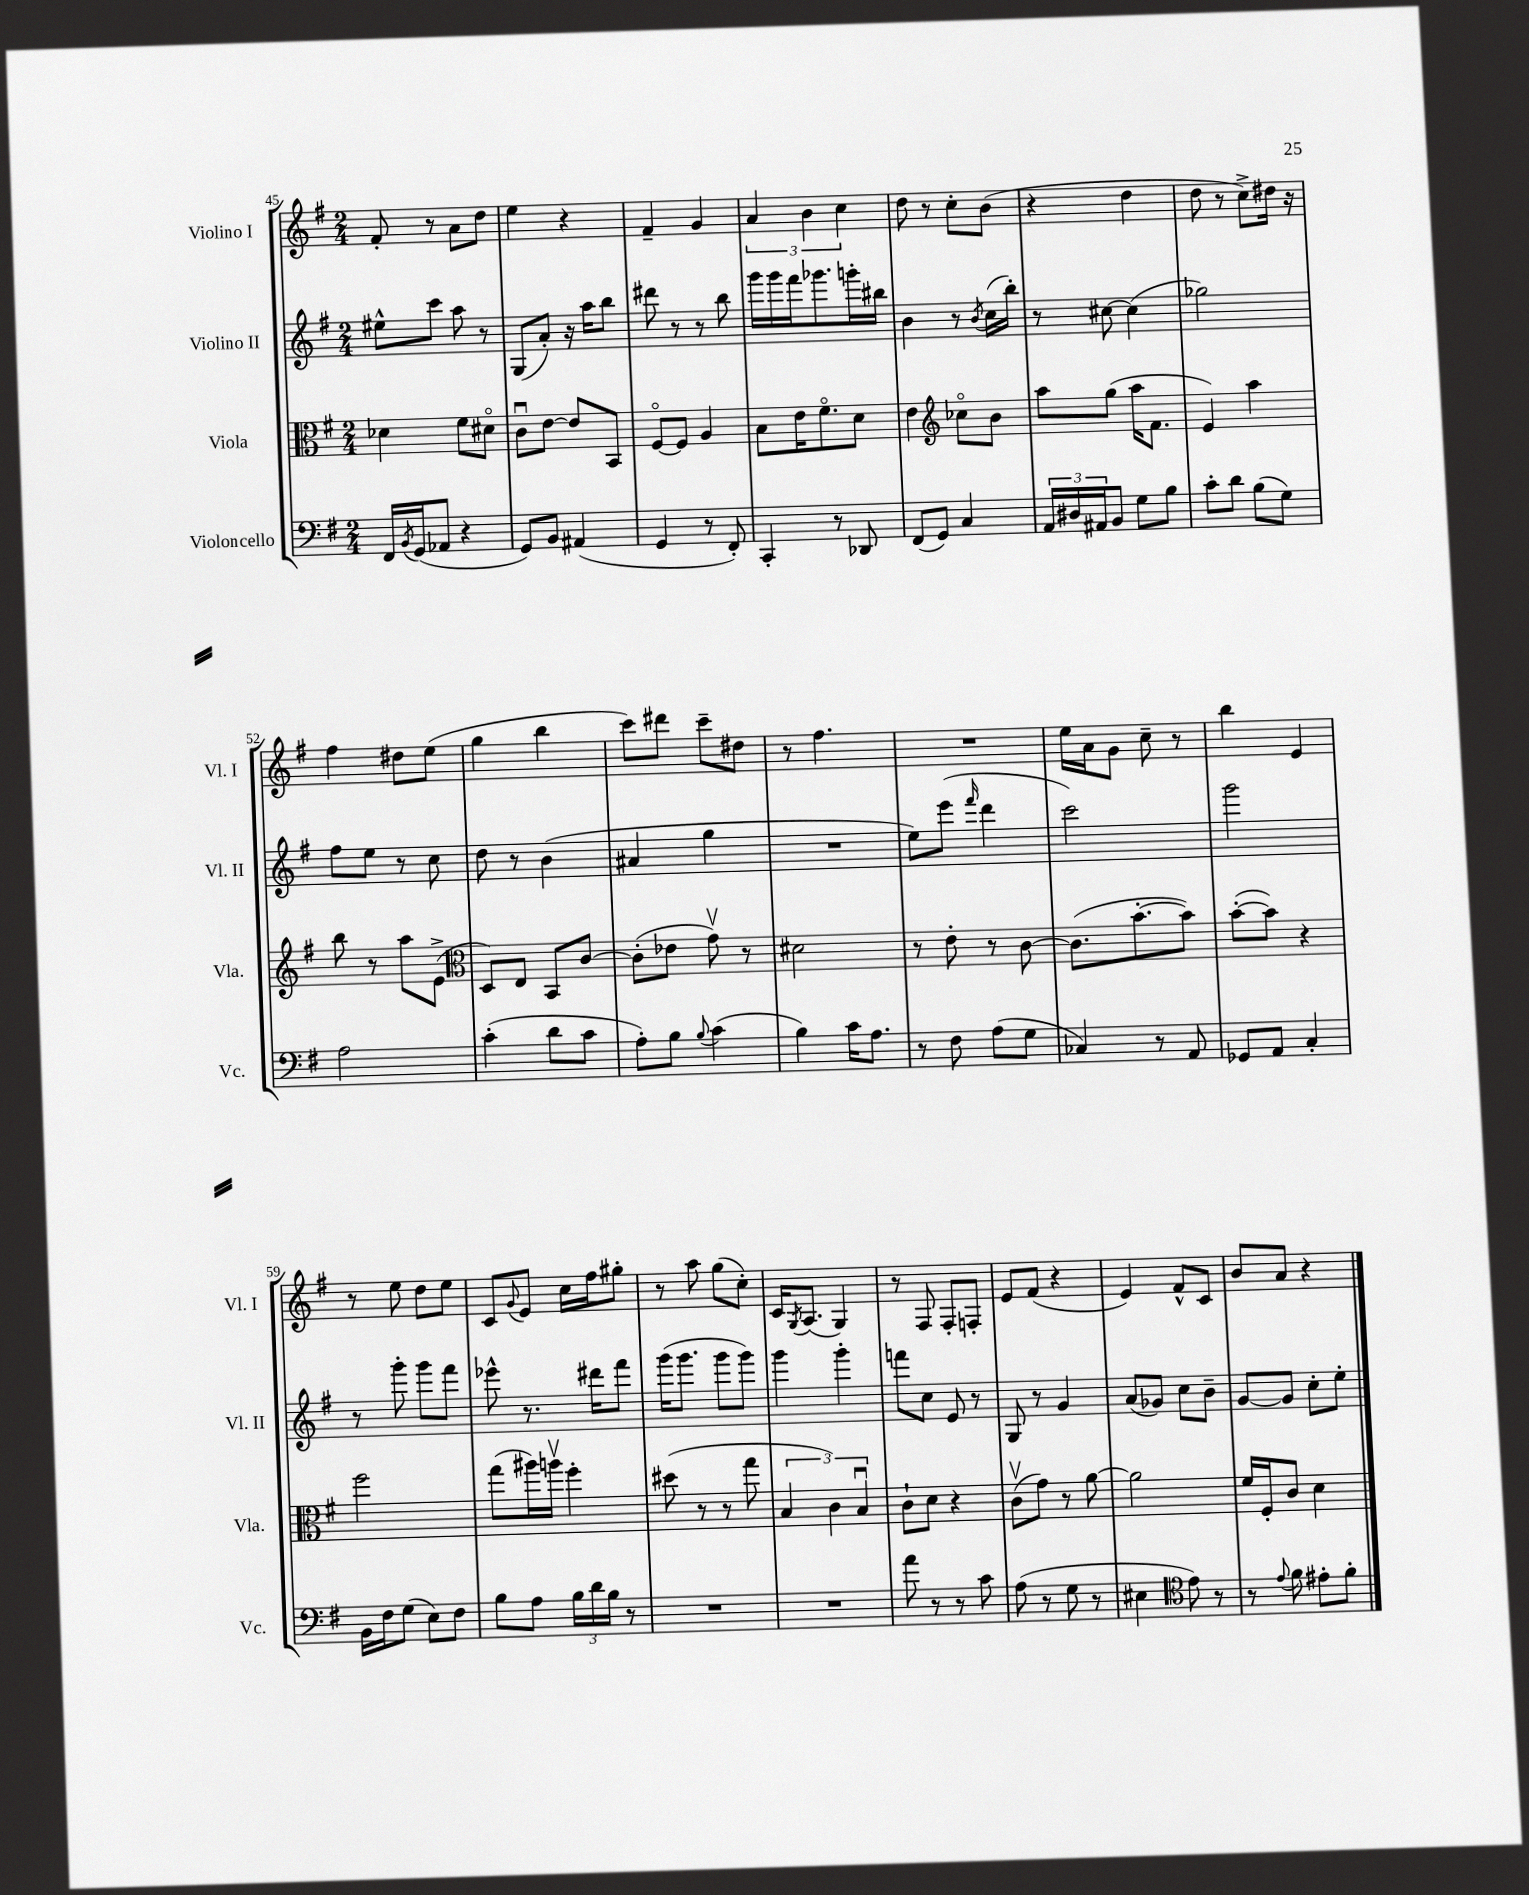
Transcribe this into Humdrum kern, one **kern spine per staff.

**kern	**kern	**kern	**kern
*staff4	*staff3	*staff2	*staff1
*clefF4	*clefC3	*clefG2	*clefG2
*k[f#]	*k[f#]	*k[f#]	*k[f#]
*M2/4	*M2/4	*M2/4	*M2/4
16FF#	4d-	8ee#^^	8f#'
8qBB	.	.	.
(16GG	.	.	.
8AA-	.	8ccc	8r
4r	8f#	8aa	8a
.	8d#o	8r	8dd
=	=	=	=
8GG)	8cu	(8G	4ee
8BB	[8e	8a')	.
(4AA#	8e]	16r	4r
.	.	16aa	.
.	8BB	8bb	.
=	=	=	=
4GG	[8F#o	8ddd#	4f#~
.	8F#]	8r	.
8r	4A	8r	4g
8FF#')	.	8bb	.
=	=	=	=
4CC'	8B	16ggg	6a
.	.	16ggg	.
.	16e	16fff#	.
.	.	.	6b
.	8.f#o	8.ggg-	.
8r	.	.	.
.	.	.	6cc
8DD-	8d	16ggg'	.
.	.	16bb#	.
=	=	=	=
(8FF#	4e	4b	8dd
8GG)	.	.	8r
*	*clefG2	*	*
4C	8cc-o	8r	8cc'
.	.	8qb	.
.	8b	(16cc	(8b
.	.	16bb')	.
=	=	=	=
24AA	8aa	8r	4r
24D#	.	.	.
24AA#	.	.	.
8BB	(8gg	[8cc#	.
8G	16aa	(4cc#]	4dd
.	8.f#	.	.
8B	.	.	.
=	=	=	=
8c'	4e)	2gg-)	8dd
8d	.	.	8r
(8B	4aa	.	8cc^)
8G)	.	.	16dd#
.	.	.	16r
=	=	=	=
2A	8bb	8ff#	4ff#
.	8r	8ee	.
.	8aa	8r	8dd#
.	(8e^	8cc	(8ee
=	=	=	=
*	*clefC3	*	*
(4c'	8D)	8dd	4gg
.	8E	8r	.
8d	8BB	(4b	4bb
8c	[8c	.	.
=	=	=	=
8A')	(8c']	4a#	8ccc)
8B	8e-	.	8ddd#
8qqB	.	.	.
(4c	8gv)	4gg	8ccc~
.	8r	.	8dd#
=	=	=	=
4B)	2d#	2r	8r
.	.	.	4.ff#
16c	.	.	.
8.A	.	.	.
=	=	=	=
8r	8r	8ee)	2r
8F#	8e'	(8eee	.
.	.	16qqfff#	.
(8A	8r	4ddd	.
8G	[8c	.	.
=	=	=	=
4C-)	(8.c]	2ccc)	16ee
.	.	.	16a
.	.	.	8g
.	[8.b'	.	.
8r	.	.	8cc~
8AA	8b])	.	8r
=	=	=	=
8GG-	([8b'	2ggg	4bb
8AA	8b])	.	.
4C'	4r	.	4e
=	=	=	=
16BB	2ff#	8r	8r
16F#	.	.	.
(8G	.	8ggg'	8ee
8E)	.	8ggg	8dd
8F#	.	8fff#	8ee
=	=	=	=
8B	(8gg	8eee-^^	8c
.	.	.	8qqg
8A	16aa#)	8.r	8e
.	16aav	.	.
24B	4ff#'	.	16cc
24d	.	.	.
.	.	16ddd#	16ff#
24B	.	.	.
8r	.	8fff#	8gg#'
=	=	=	=
2r	(8dd#	(16ggg	8r
.	.	8.ggg	.
.	8r	.	8aa
.	8r	8ggg	(8gg
.	8gg	8ggg)	8cc')
=	=	=	=
2r	6B	4ggg	16c
.	.	.	8qG
.	.	.	(8.A
.	6c)	.	.
.	.	4ggg'	4G)
.	6Bu	.	.
=	=	=	=
8a	8c`	8fff	8r
8r	8d	8cc	8F#
8r	4r	8e	8F#'
8c	.	8r	8F'
=	=	=	=
(8A	(8cv	8G	8e
8r	8g)	8r	(8f#
8G	8r	4g	4r
8r	[8a	.	.
=	=	=	=
4E#	2a]	(8a	4e)
.	.	8g-)	.
*clefC4	*	*	*
8e)	.	8cc	8f#^^
8r	.	8b~	8c
=	=	=	=
8r	16f#	[8g	8b
.	16F#'	.	.
8qqe	.	.	.
8f#	8c	8g]	8a
8e#'	4d	8cc'	4r
8f#'	.	8ee'	.
==	==	==	==
*-	*-	*-	*-
